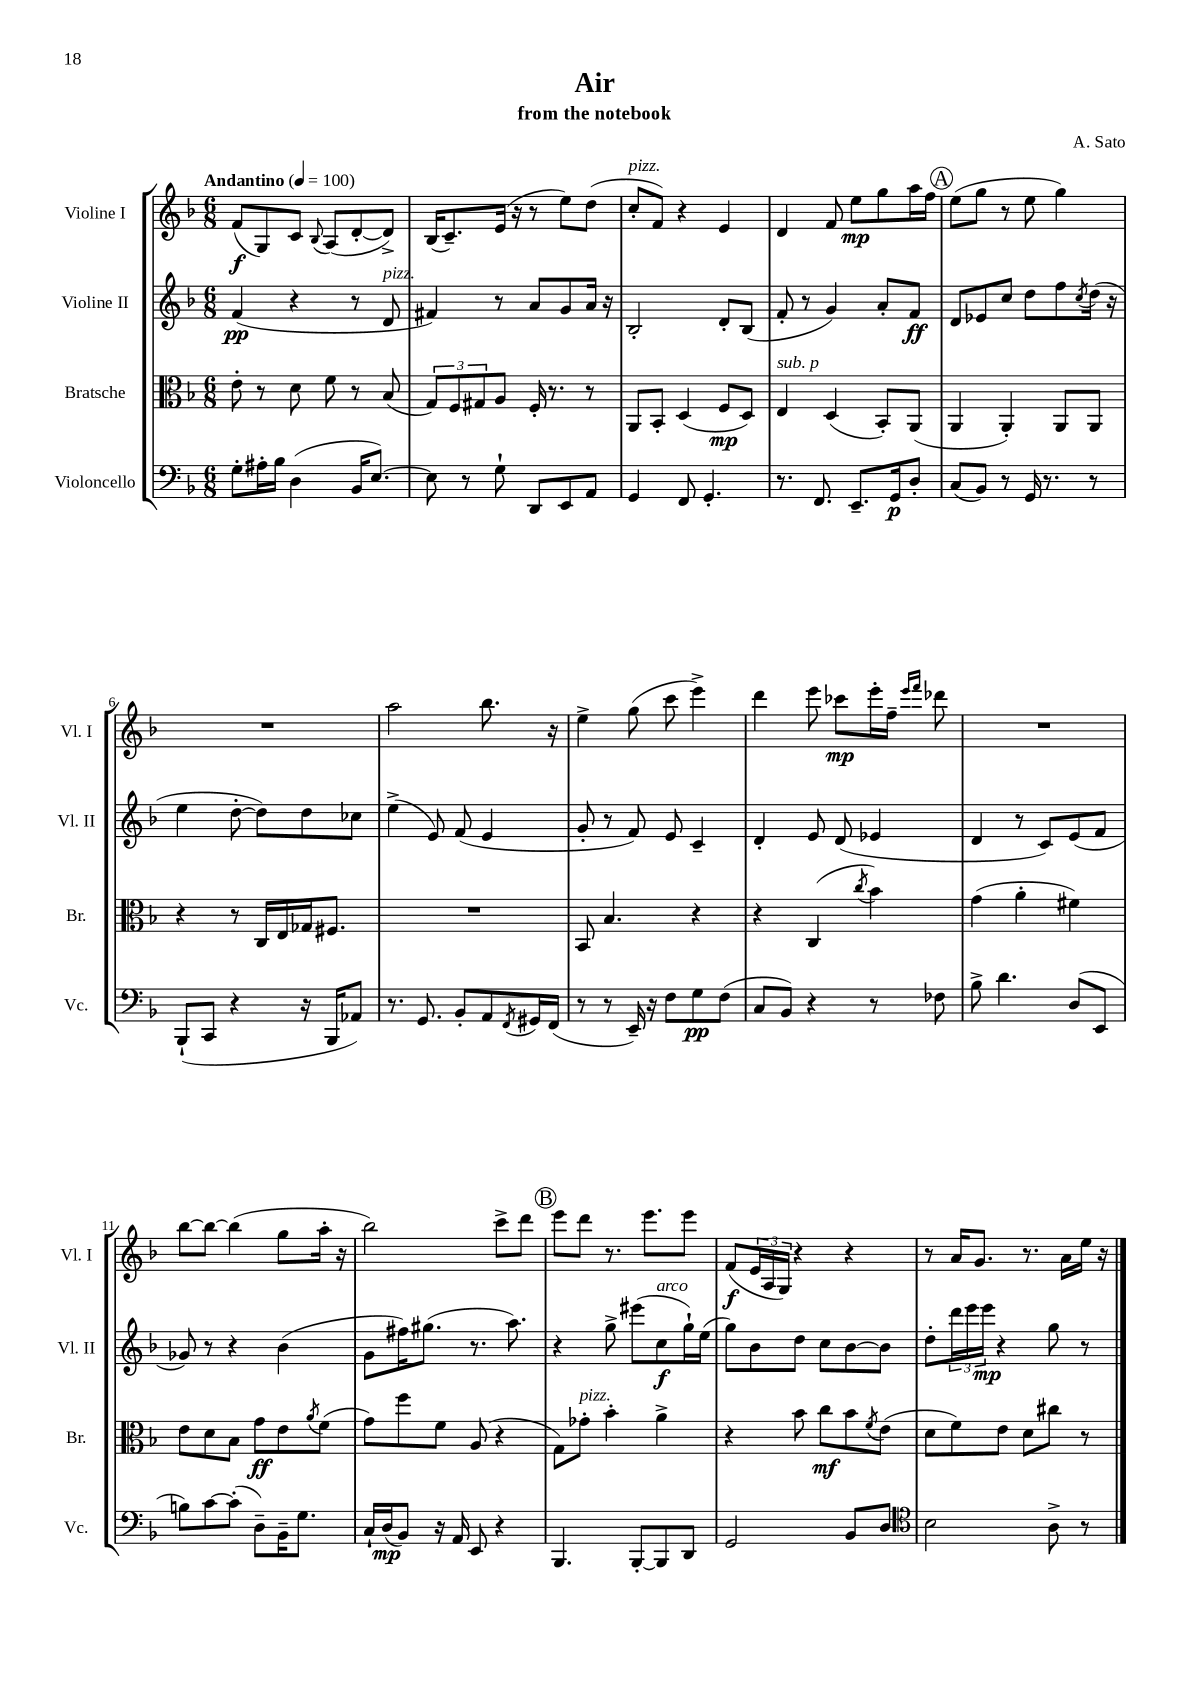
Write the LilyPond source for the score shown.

\header { title = "Air" composer = "A. Sato" subtitle = "from the notebook" }
<<
\new StaffGroup <<
\new Staff = "s0" \with { instrumentName = "Violine I" shortInstrumentName = "Vl. I" } {
    \clef treble \key f \major \numericTimeSignature \time 6/8 \tempo "Andantino" 4 = 100
    f'8\f( g8) c'8 \appoggiatura { bes8 } a8( d'8~-. d'8->) |
    bes16( c'8.--) e'16( r16 r8 e''8) d''8( |
    c''8-.^\markup { \italic "pizz." } f'8) r4 e'4 |
    d'4 f'8 e''8\mp g''8 a''16 f''16 |
    \mark \markup { \circle "A" } e''8( g''8 r8 e''8 g''4) |
    R2. |
    a''2 bes''8. r16 |
    e''4-> g''8( c'''8 e'''4->) |
    d'''4 e'''8 ces'''8\mp e'''16-. f''16-- \grace { e'''16 f'''16 } des'''8 |
    R2. |
    bes''8~ bes''8~ bes''4( g''8 a''16-. r16 |
    bes''2) c'''8-> d'''8 |
    \mark \markup { \circle "B" } e'''8 d'''8 r8. e'''8. e'''8 |
    f'8\f( \tuplet 3/2 { e'16 a16 g16) } r4 r4 |
    r8 a'16 g'8. r8. a'16 e''16 r16 \bar "|." |
}
\new Staff = "s1" \with { instrumentName = "Violine II" shortInstrumentName = "Vl. II" } {
    \clef treble \key f \major \numericTimeSignature \time 6/8
    f'4\pp( r4 r8 d'8^\markup { \italic "pizz." } |
    fis'4) r8 a'8 g'8 a'16 r16 |
    bes2-. d'8-. bes8( |
    f'8-. r8 g'4) a'8-. f'8\ff |
    \mark \markup { \circle "A" } d'8 ees'8 c''8 d''8 f''8 \acciaccatura { c''8 } d''16( r16 |
    e''4 d''8~-. d''8) d''8 ces''8 |
    e''4->( e'8) f'8( e'4 |
    g'8-. r8 f'8) e'8 c'4-- |
    d'4-. e'8 d'8( ees'4 |
    d'4 r8 c'8) e'8( f'8 |
    ges'8) r8 r4 bes'4( |
    g'8 fis''16) gis''8.( r8. a''8.) |
    \mark \markup { \circle "B" } r4 g''8-> eis'''8( c''8\f^\markup { \italic "arco" } g''16-!) e''16( |
    g''8) bes'8 d''8 c''8 bes'8~ bes'8 |
    d''8-. \tuplet 3/2 { d'''16 e'''16 e'''16\mp } r4 g''8 r8 \bar "|." |
}
\new Staff = "s2" \with { instrumentName = "Bratsche" shortInstrumentName = "Br." } {
    \clef alto \key f \major \numericTimeSignature \time 6/8
    e'8-. r8 d'8 f'8 r8 bes8( |
    \tuplet 3/2 { g8) f8 gis8 } a8 f16-. r8. r8 |
    a,8 bes,8-. d4( f8\mp d8) |
    e4^\markup { \italic "sub. p" } d4( bes,8-.) a,8( |
    \mark \markup { \circle "A" } a,4 a,4-.) a,8 a,8 |
    r4 r8 c16 e16 ges16 fis8. |
    R2. |
    bes,8 bes4. r4 |
    r4 c4( \acciaccatura { c''8 } bes'4) |
    g'4( a'4-. fis'4) |
    e'8 d'8 bes8 g'8\ff e'8 \acciaccatura { a'8 } f'8( |
    g'8) f''8 f'8 a8( r4 |
    \mark \markup { \circle "B" } g8) ges'8-.^\markup { \italic "pizz." } bes'4-. a'4-> |
    r4 bes'8 c''8\mf bes'8 \acciaccatura { f'8 } e'8( |
    d'8 f'8) e'8 d'8 cis''8 r8 \bar "|." |
}
\new Staff = "s3" \with { instrumentName = "Violoncello" shortInstrumentName = "Vc." } {
    \clef bass \key f \major \numericTimeSignature \time 6/8
    g8-. ais16-. bes16 d4( bes,16 e8.~) |
    e8 r8 g8-! d,8 e,8 a,8 |
    g,4 f,8 g,4.-. |
    r8. f,8. e,8.-- g,16\p d8-. |
    \mark \markup { \circle "A" } c8( bes,8) r8 g,16 r8. r8 |
    bes,,8-!( c,8 r4 r16 bes,,16 aes,8) |
    r8. g,8. bes,8-. a,8 \acciaccatura { f,8 } gis,16 f,16( |
    r8 r8 e,16--) r16 f8 g8\pp f8( |
    c8 bes,8) r4 r8 fes8 |
    bes8-> d'4. d8( e,8 |
    b8) c'8~ c'8-.( d8--) bes,16-- g8. |
    c16-! d16\mp( bes,8) r16 a,16 e,8 r4 |
    \mark \markup { \circle "B" } bes,,4. bes,,8~-. bes,,8 d,8 |
    g,2 bes,8 d8 |
    \clef tenor bes2 a8-> r8 \bar "|." |
}
>>
>>
